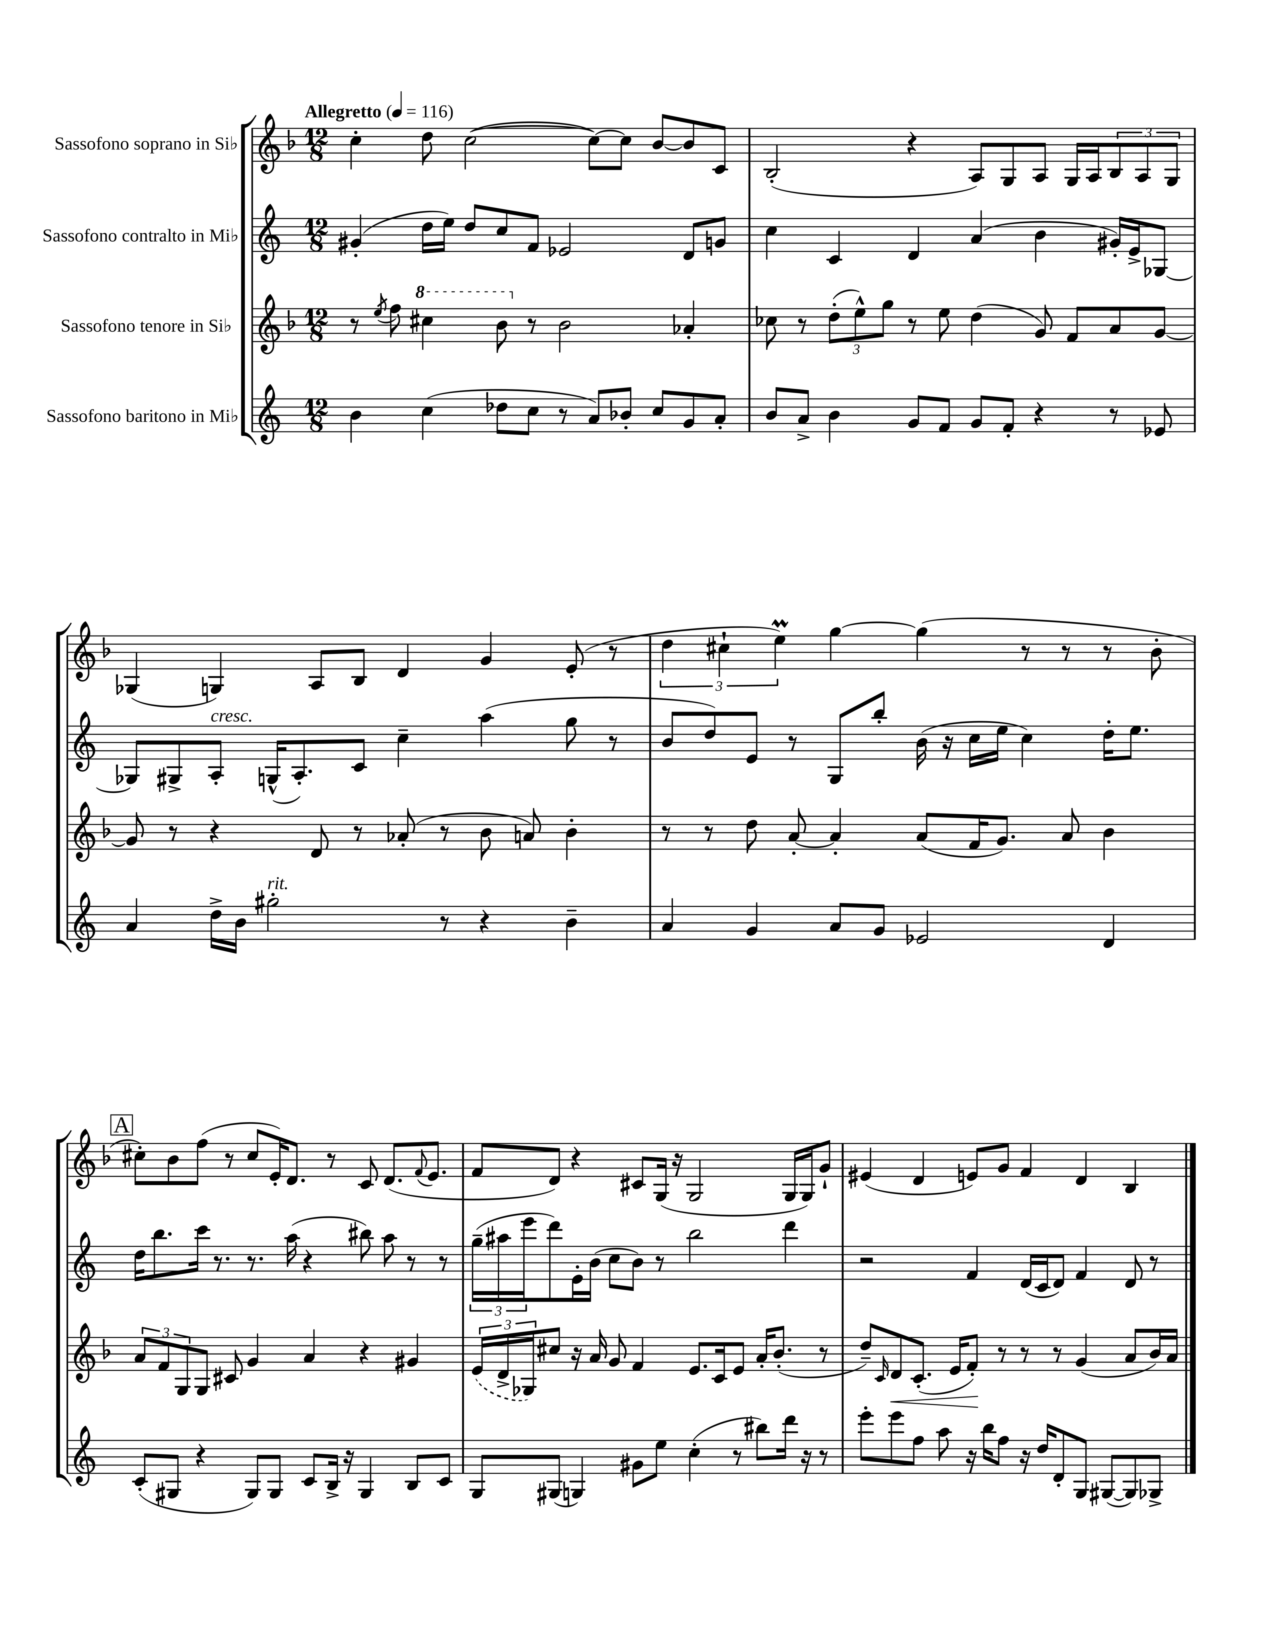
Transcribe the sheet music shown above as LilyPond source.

<<
\new StaffGroup <<
\new Staff = "s0" \with { instrumentName = "Sassofono soprano in Sib" } {
    \clef treble \key f \major \numericTimeSignature \time 12/8 \tempo "Allegretto" 4 = 116
    c''4-. d''8 c''2~( c''8~) c''8 bes'8~ bes'8 c'8 |
    bes2-.( r4 a8) g8 a8 g16 a16 \tuplet 3/2 { bes8 a8 g8 } |
    ges4( g4) a8 bes8 d'4 g'4 e'8-.( r8 |
    \tuplet 3/2 { d''4 cis''4-! e''4\prall) } g''4~ g''4( r8 r8 r8 bes'8-. |
    \mark \markup { \box "A" } cis''8-.) bes'8 f''8( r8 cis''8 e'16-.) d'8. r8 c'8 d'8.( \appoggiatura { f'8 } e'8. |
    f'8 d'8) r4 cis'8 g16( r16 g2 g16 g16) g'8-! |
    eis'4( d'4 e'8) g'8 f'4 d'4 bes4 \bar "|." |
}
\new Staff = "s1" \with { instrumentName = "Sassofono contralto in Mib" } {
    \clef treble \key c \major \numericTimeSignature \time 12/8
    gis'4-.( d''16 e''16) d''8 c''8 f'8 ees'2 d'8 g'8 |
    c''4 c'4 d'4 a'4( b'4 gis'16-.) e'16-> ges8~ |
    ges8 gis8-> a8-.^\markup { \italic "cresc." } g16-^( a8.-.) c'8 c''4-- a''4( g''8 r8 |
    b'8 d''8) e'8 r8 g8 b''8-. b'16( r16 c''16 e''16 c''4) d''16-. e''8. |
    \mark \markup { \box "A" } d''16 b''8. c'''16 r8. r8. a''16( r4 bis''8) a''8 r8 r8 |
    \tuplet 3/2 { g''16--( ais''16 e'''16 } d'''8) e'16-. b'16( c''8 b'8) r8 b''2 d'''4 |
    r2 f'4 d'16( c'16 d'8) f'4 d'8 r8 \bar "|." |
}
\new Staff = "s2" \with { instrumentName = "Sassofono tenore in Sib" } {
    \clef treble \key f \major \numericTimeSignature \time 12/8
    r8 \acciaccatura { e''8 } f''8 \ottava #1 cis'''4 bes''8 \ottava #0 r8 bes'2 aes'4-. |
    ces''8 r8 \tuplet 3/2 { d''8-.( e''8-^) g''8 } r8 e''8 d''4( g'8) f'8 a'8 g'8~ |
    g'8 r8 r4 d'8 r8 aes'8-.( r8 bes'8 a'8) bes'4-. |
    r8 r8 d''8 a'8~-. a'4-. a'8( f'16 g'8.) a'8 bes'4 |
    \mark \markup { \box "A" } \tuplet 3/2 { a'8 f'8 g8 } g8 cis'8 g'4 a'4 r4 gis'4 |
    \tuplet 3/2 { \once \slurDashed e'16( d'16-> ges16) } cis''8 r16 a'16 g'8 f'4 e'8. c'16 e'8 a'16-. bes'8.-.( r8 |
    d''8--) \grace { c'16 } d'8\< c'8.-.( e'16 f'8-.\!) r8 r8 r8 g'4( a'8 bes'16) a'16 \bar "|." |
}
\new Staff = "s3" \with { instrumentName = "Sassofono baritono in Mib" } {
    \clef treble \key c \major \numericTimeSignature \time 12/8
    b'4 c''4( des''8 c''8 r8 a'8) bes'8-. c''8 g'8 a'8-. |
    b'8 a'8-> b'4 g'8 f'8 g'8 f'8-. r4 r8 ees'8 |
    a'4 d''16-> b'16 gis''2-.^\markup { \italic "rit." } r8 r4 b'4-- |
    a'4 g'4 a'8 g'8 ees'2 d'4 |
    \mark \markup { \box "A" } c'8-.( gis8 r4 gis8) gis8 c'8 b16-> r16 gis4 b8 c'8 |
    g8 gis8( g4) gis'8 e''8 c''4-.( r8 bis''8) d'''16 r16 r8 |
    e'''8-. e'''8 f''8 a''8 r16 b''16 f''8 r16 d''16 d'8-. g8 gis8~( gis8) ges8-> \bar "|." |
}
>>
>>
\layout { \context { \Score \remove "Bar_number_engraver" } }
